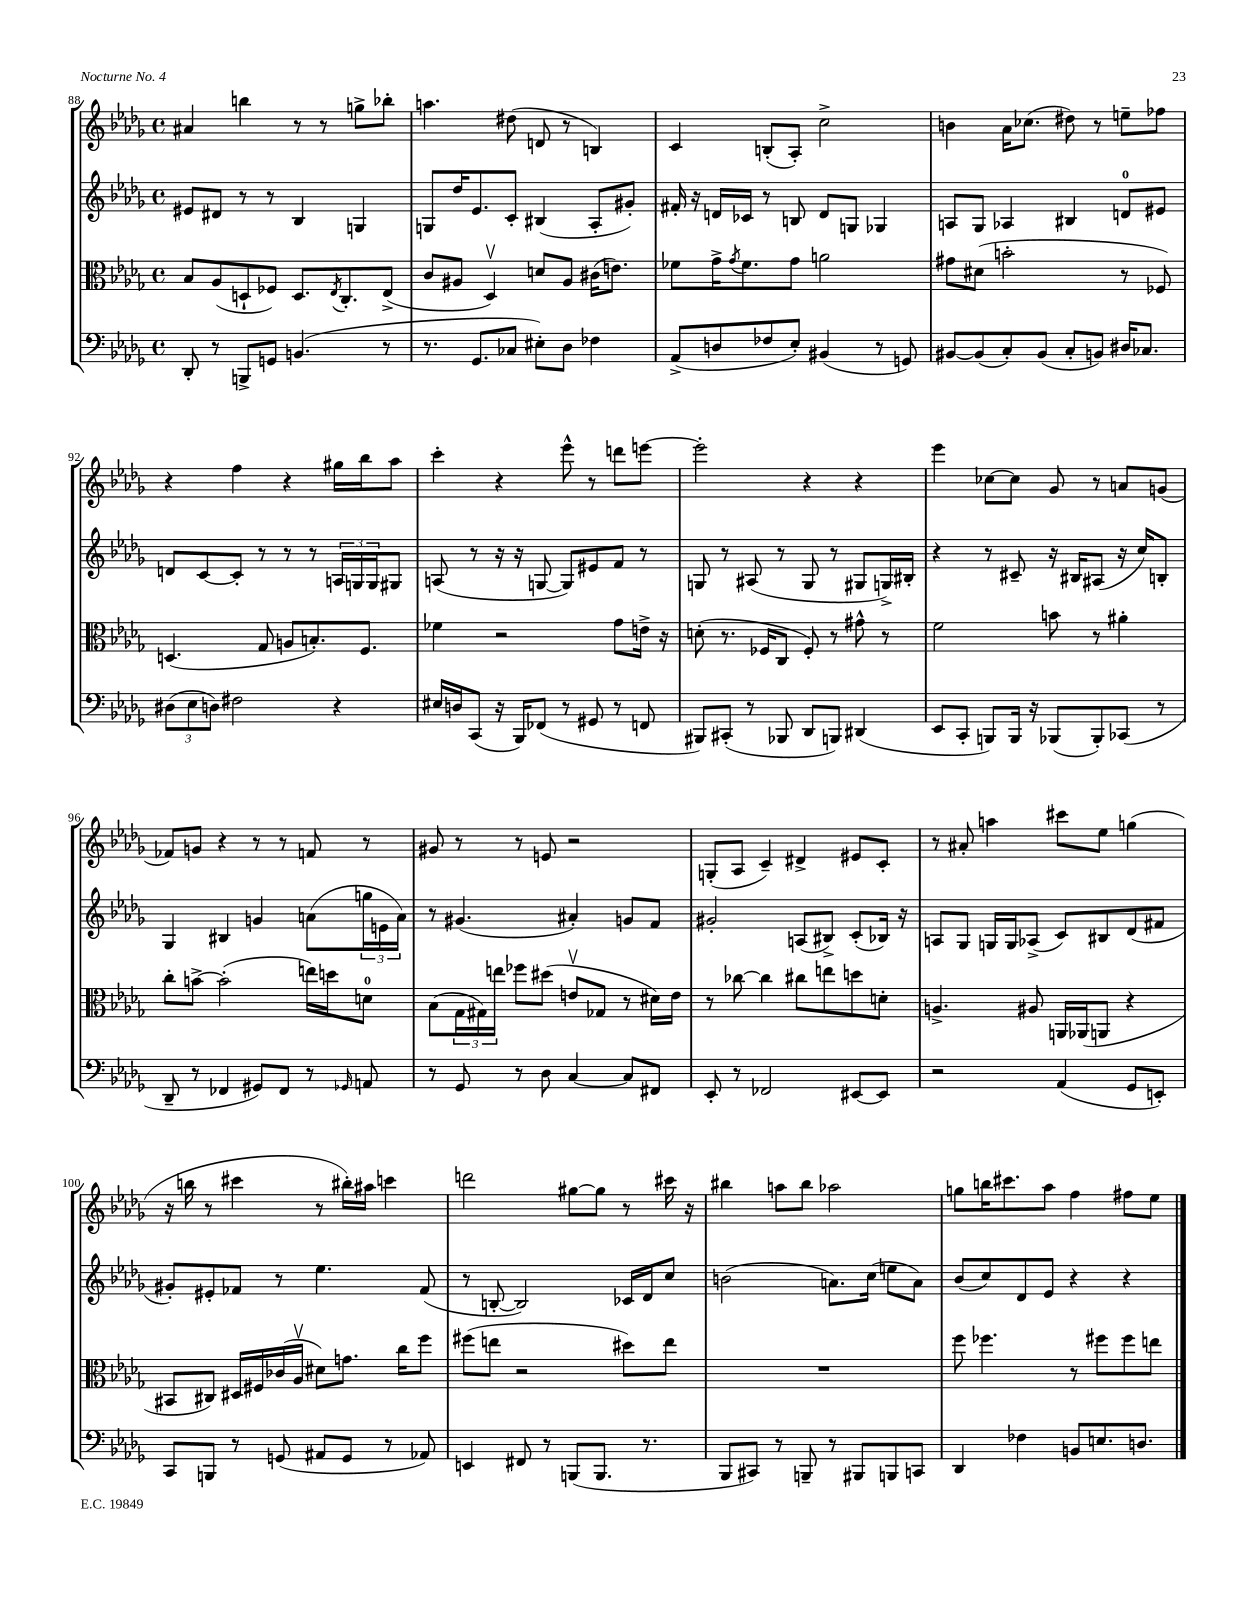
<<
\new StaffGroup <<
\new Staff = "s0" {
    \clef treble \key des \major \defaultTimeSignature \time 4/4
    ais'4 b''4 r8 r8 g''8-> bes''8-. |
    a''4. dis''8( d'8 r8 b4) |
    c'4 b8-.( aes8-.) c''2-> |
    b'4 aes'16 ces''8.( dis''8) r8 e''8-- fes''8 |
    r4 f''4 r4 gis''16 bes''16 aes''8 |
    c'''4-. r4 ees'''8-^ r8 d'''8 e'''8~ |
    e'''2-. r4 r4 |
    ees'''4 ces''8~ ces''8 ges'8 r8 a'8 g'8( |
    fes'8) g'8 r4 r8 r8 f'8 r8 |
    gis'8 r8 r8 e'8 r2 |
    g8-.( aes8 c'4--) dis'4-> eis'8 c'8-. |
    r8 ais'8-. a''4 cis'''8 ees''8 g''4( |
    r16 b''16 r8 cis'''4 r8 bis''16-.) ais''16 c'''4 |
    d'''2 gis''8~ gis''8 r8 cis'''16 r16 |
    bis''4 a''8 bis''8 aes''2 |
    g''8 b''16 cis'''8. aes''8 f''4 fis''8 ees''8 \bar "|." |
}
\new Staff = "s1" {
    \clef treble \key des \major \defaultTimeSignature \time 4/4
    eis'8 dis'8 r8 r8 bes4 g4 |
    g8 des''16 ees'8. c'8-. bis4( aes8-. gis'8-.) |
    fis'16-. r16 d'16 ces'16 r8 b8 d'8 g8 ges4 |
    a8 ges8 aes4 bis4 d'8-0 eis'8 |
    d'8 c'8~ c'8-. r8 r8 r8 \tuplet 3/2 { a16 g16 g16 } gis8 |
    a8( r8 r16 r16 g8~ g8) eis'8 f'8 r8 |
    g8 r8 ais8( r8 g8 r8 gis8 g16->) bis16-. |
    r4 r8 cis'8-- r16 bis16 ais8( r16 c''16) b8-. |
    ges4 bis4 g'4 a'8( \tuplet 3/2 { g''16 e'16 a'16) } |
    r8 gis'4.( ais'4-.) g'8 f'8 |
    gis'2-. a8( bis8->) c'8-.( bes16) r16 |
    a8 ges8 g16 g16 aes8->( c'8) bis8 des'8( fis'8 |
    gis'8-.) eis'8-. fes'8 r8 ees''4. fes'8( |
    r8 b8~-. b2) ces'16 des'16 c''8 |
    b'2( a'8.) c''16( e''8 a'8) |
    bes'8( c''8) des'8 ees'8 r4 r4 \bar "|." |
}
\new Staff = "s2" {
    \clef alto \key des \major \defaultTimeSignature \time 4/4
    bes8 aes8( d8-! fes8) d8. \acciaccatura { ees8 } c8.-. ees8->( |
    c'8 ais8 des4\upbow) d'8 ais8 cis'16( e'8.) |
    fes'8 ges'16-> \acciaccatura { ges'8 } fes'8. ges'8 a'2 |
    gis'8 dis'8( b'2-. r8 fes8) |
    d4.( ges8 a8 b8.-.) f8. |
    fes'4 r2 ges'8 e'16-> r16 |
    d'8-.( r8. fes16 c8 fes8-.) r8 gis'8-^ r8 |
    f'2 b'8 r8 ais'4-. |
    c''8-. b'8~-> b'2-.( e''16) d''16 d'8-0 |
    bes8( \tuplet 3/2 { ges16 gis16) e''16 } fes''8 dis''8( e'8\upbow ges8 r8 dis'16) e'16 |
    r8 ces''8~ ces''4 cis''8 e''8 d''8 d'8-. |
    a4.-> ais8 a,16 aes,16( a,8 r4 |
    bis,8 cis8) dis16 fis16 ces'16( aes16\upbow dis'8) g'8. c''16 f''8 |
    fis''8( e''8 r2 dis''8) e''8 |
    R1 |
    f''8 fes''4. r8 fis''8 fis''8 e''8 \bar "|." |
}
\new Staff = "s3" {
    \clef bass \key des \major \defaultTimeSignature \time 4/4
    des,8-. r8 b,,8-> g,8 b,4.( r8 |
    r8. ges,8. ces8 eis8-.) des8 fes4 |
    aes,8->( d8 fes8 ees8-.) bis,4( r8 g,8) |
    bis,8~ bis,8( c8-.) bis,8( c8-. b,8) dis16 ces8. |
    \tuplet 3/2 { dis8( ees8 d8) } fis2 r4 |
    eis16 d16 c,8( r16 bes,,16) fes,8( r8 gis,8 r8 f,8 |
    bis,,8) cis,8-.( r8 bes,,8 des,8 b,,8) dis,4( |
    ees,8 c,8-. b,,8) b,,16 r16 bes,,8( bes,,8-.) ces,8( r8 |
    des,8-- r8 fes,4 gis,8) fes,8 r8 \grace { ges,16 } a,8 |
    r8 ges,8 r8 des8 c4~ c8 fis,8 |
    ees,8-. r8 fes,2 eis,8~ eis,8 |
    r2 aes,4( ges,8 e,8-.) |
    c,8 b,,8 r8 g,8( ais,8 g,8 r8 aes,8) |
    e,4 fis,8 r8 b,,8( b,,8. r8. |
    bes,,8 cis,8) r8 b,,8-- r8 bis,,8 b,,8 c,8 |
    des,4 fes4 b,8 e8. d8. \bar "|." |
}
>>
>>
\layout { \context { \Score currentBarNumber = #88 } }
